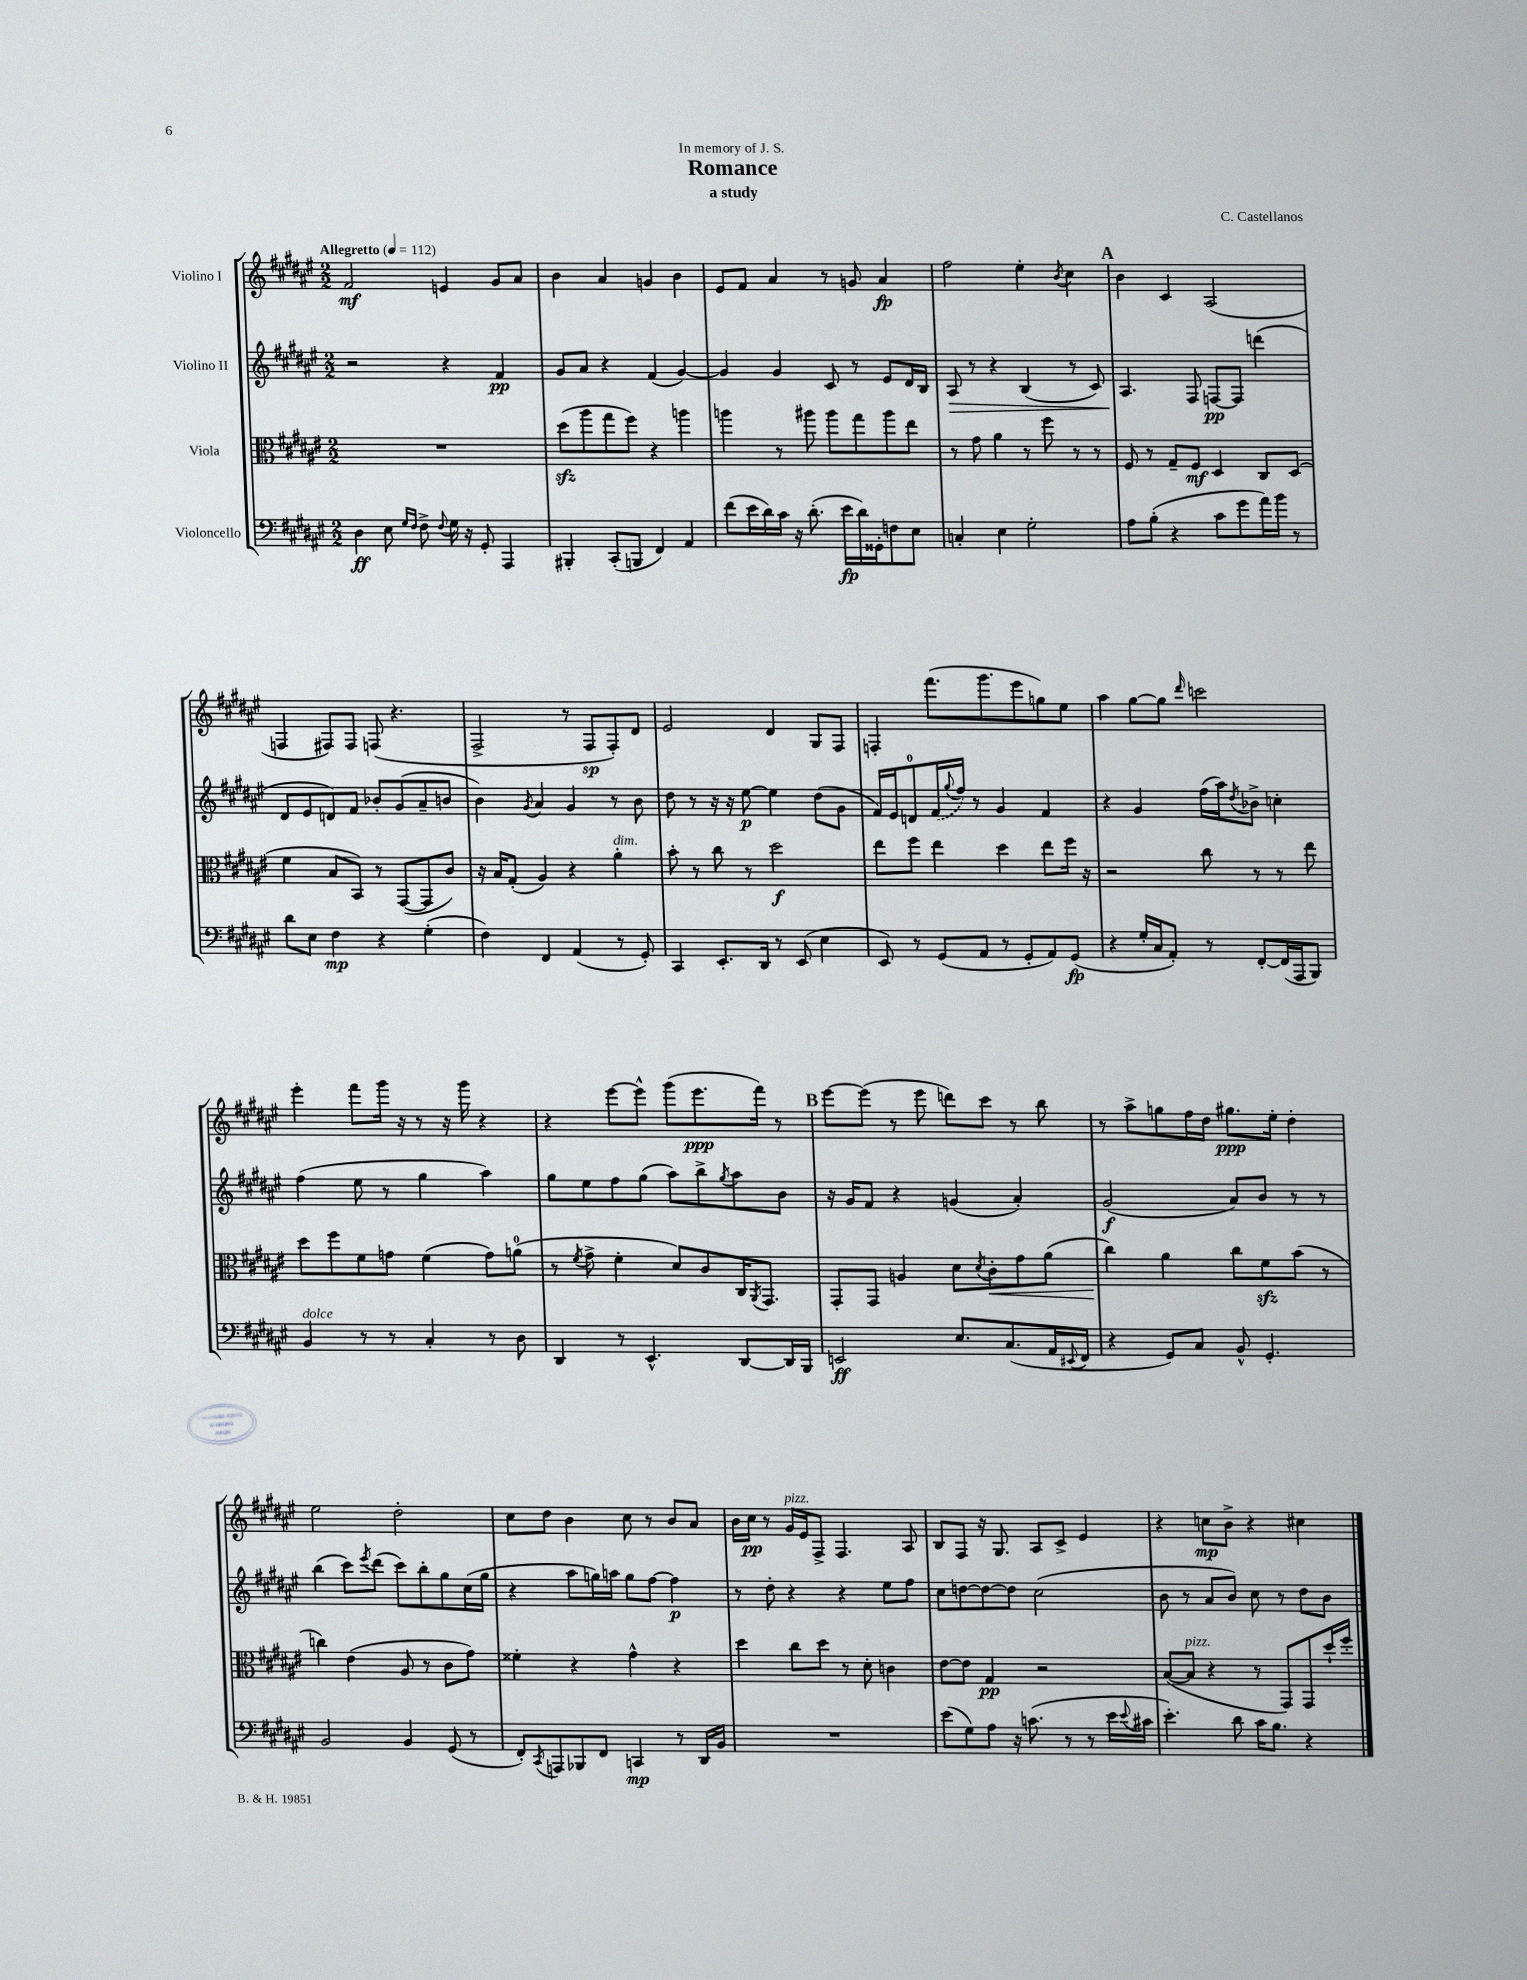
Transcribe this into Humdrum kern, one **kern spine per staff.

**kern	**kern	**kern	**kern
*staff4	*staff3	*staff2	*staff1
*clefF4	*clefC3	*clefG2	*clefG2
*k[f#c#g#d#a#e#]	*k[f#c#g#d#a#e#]	*k[f#c#g#d#a#e#]	*k[f#c#g#d#a#e#]
*M2/2	*M2/2	*M2/2	*M2/2
*MM112	*MM112	*MM112	*MM112
4D#	1r	2r	2f#
8E#	.	.	.
16qqG#	.	.	.
16qqF#	.	.	.
8F#^	.	.	.
8qqF#	.	.	.
16G#	.	4r	4e
16r	.	.	.
8GG#'	.	.	.
4AAA#	.	4f#	8g#
.	.	.	8a#
=	=	=	=
4BBB#'	(8dd#	8g#	4b
.	8aa#	8a#	.
(8CC#'	8gg#	4r	4a#
8BBB	8ff#)	.	.
4FF#)	4r	(4f#	4g
4AA#	4aa	[4g#)	4b
=	=	=	=
(8f#	4aa	4g#]	8e#
16e#	.	.	8f#
16d#)	.	.	.
16c#	8r	4g#	4a#
16r	.	.	.
(8.d#'	8aa#	.	.
.	8aa#	8c#	8r
16e#	.	.	.
16d#)	8gg#	8r	8g
16GG##'	.	.	.
8F	8aa#	8e#	4a#
8E#	8ee#	16d#	.
.	.	16B	.
=	=	=	=
4C'	8r	8A#	2ff#
.	8g#	8r	.
4E#	4a#	4r	.
2G#'	8r	(4B	4ee#'
.	8ff#	.	.
.	.	.	8qb
.	8r	8r	4cc#
.	8r	8c#)	.
=	=	=	=
8A#	8F#	4.A#	4b
(8B'	8r	.	.
4r	8G#~	.	4c#
.	8F#	8F#	.
8c#	4D#	[8F	(2A#
8g#	.	8F]	.
16a#)	8C#	(4ddd	.
16b	.	.	.
8r	(8D#	.	.
=	=	=	=
8d#	4f#	8d#	4F
8E#	.	8e#	.
4F#	8B	8d)	8F#)
.	8BB)	8f#	8F#
4r	8r	8b-'	(8F
.	([8GG#	(8g#	4.r
(4G#'	8GG#]	8a#~	.
.	8c#)	8b	.
=	=	=	=
4F#)	16r	4b)	2F#^
.	16B	.	.
.	(8G#'	.	.
.	.	8qg#	.
4FF#	4A#)	4a#	.
(4AA#	4r	4g#	8r
.	.	.	8F#
8r	4a#'	8r	8F#')
8GG#')	.	8b	8d#
=	=	=	=
4CC#	8b'	8dd#	2e#
.	8r	8r	.
8.EE#'	8cc#	16r	.
.	.	16r	.
.	8r	[8ee#	.
16DD#	.	.	.
8r	2dd#	4ee#]	4d#
(8EE#	.	.	.
4E#	.	(8dd#	8G#
.	.	8g#	8F#
=	=	=	=
8EE#)	8ee#	16f#)	4F'
.	.	16e#	.
8r	8ff#	8d	.
(8GG#	4ee#	(16f#	(8.fff#
.	.	8qqgg#	.
.	.	16ff#)	.
8AA#	.	8r	.
.	.	.	8.ggg#
8r	4dd#	4g#	.
8GG#'	.	.	8eee#
8AA#)	8ee#	4f#	8gg)
(8GG#	16ff#	.	8ee#
.	16r	.	.
=	=	=	=
4r	2r	4r	4aa#
16G#'	.	4g#	[8gg#
16C#	.	.	.
8AA#')	.	.	8gg#]
.	.	.	16qqddd#
8r	8cc#	(16ff#	2ccc
.	.	16aa#)	.
.	.	8qdd#	.
[8FF#'	8r	8b-^	.
(16FF#]	8r	4cc'	.
16AAA#	.	.	.
8BBB)	8ee#	.	.
=	=	=	=
4BB	8dd#	(4ff#	4eee#'
.	8ff#	.	.
8r	8f#	8ee#	8fff#
8r	8g	8r	16ggg#
.	.	.	16r
4C#'	(4f#	4gg#	8r
.	.	.	16r
.	.	.	16ggg#
8r	8g)	4aa#)	4r
8D#	(8a	.	.
=	=	=	=
4DD#	8r	8gg#	4r
.	8qf#	.	.
.	8g#^	8ee#	.
8r	4f#'	8ff#	[8eee#
4.EE#^^	.	(8gg#	8eee#^^]
.	8d#)	8aa#)	(8ggg#
.	8c#	8bb^	8.eee#
.	.	8qgg#	.
[8DD#	16C#	8aa#	.
.	8qAA#	.	.
.	8.GG#	.	16fff#)
16DD#]	.	8b	8r
16BBB	.	.	.
=	=	=	=
2EE	8GG#'	16r	[8eee#
.	.	16g#	.
.	8GG#	8f#	(8eee#]
.	4A	4r	8r
.	.	.	8eee#
8.E#	8d#	(4g	8ddd)
.	8qd#	.	.
.	8c#'	.	8ccc#
(8.C#	.	.	.
.	8g#	4a#')	8r
16AA#	(8a#	.	8bb
8qqEE#	.	.	.
16FF#	.	.	.
=	=	=	=
4r	4cc#)	(2g#	8r
.	.	.	8aa#^
8GG#)	4a#	.	8gg
8C#	.	.	16ff#
.	.	.	16dd#
8BB^^	8cc#	8a#)	8.gg#
4.GG#'	8f#	8b	.
.	.	.	16ee#'
.	(8b	8r	4dd#'
.	8r	8r	.
=	=	=	=
2BB	4cc)	(4bb	2ee#
.	(4e#	8ccc#)	.
.	.	8qeee#	.
.	.	(8ddd#	.
4BB	8A#	8ccc#)	2dd#'
.	8r	8bb'	.
(8GG#	8c#	8gg#	.
8r	8g#)	(16cc#	.
.	.	16gg#	.
=	=	=	=
8FF#')	4f##'	4r	8cc#
8qCC#	.	.	.
8AAA	.	.	8dd#
8BBB-	4r	8aa#	4b
8FF#	.	16gg)	.
.	.	16aa	.
4CC	4g#^^	8gg	8cc#
.	.	[8ff#	8r
8r	4r	4ff#]	8b
16DD#	.	.	8a#
16BB	.	.	.
=	=	=	=
1r	4dd#	8r	16b
.	.	.	16cc#
.	.	8dd#'	8r
.	8cc#	4r	16g#
.	.	.	16e#
.	8dd#	.	8F#^
.	8r	4r	4.F#
.	8d#'	.	.
.	4c	8ee#	.
.	.	8ff#	8A#
=	=	=	=
(8e#	[8e#	8cc#	8B
8G#)	8e#]	[8dd	8F#
8A#	4G#	8dd_	16r
.	.	.	8.G#
16r	.	8dd]	.
(8.c	.	.	.
.	2r	(2cc#	8A#
8r	.	.	8c#^
8r	.	.	4e#
16e#	.	.	.
8qqe#	.	.	.
16c#	.	.	.
=	=	=	=
4.e#')	([8B	8b	4r
.	8B]	8r	.
.	4r	8a#	8cc
8d#	.	8b)	8b^
16c#	8r	8cc#	4r
8.B	.	.	.
.	8GG#)	8r	.
4r	8GG#	8dd#	4cc#
.	16dd#`	8b	.
.	16ff#'	.	.
==	==	==	==
*-	*-	*-	*-
